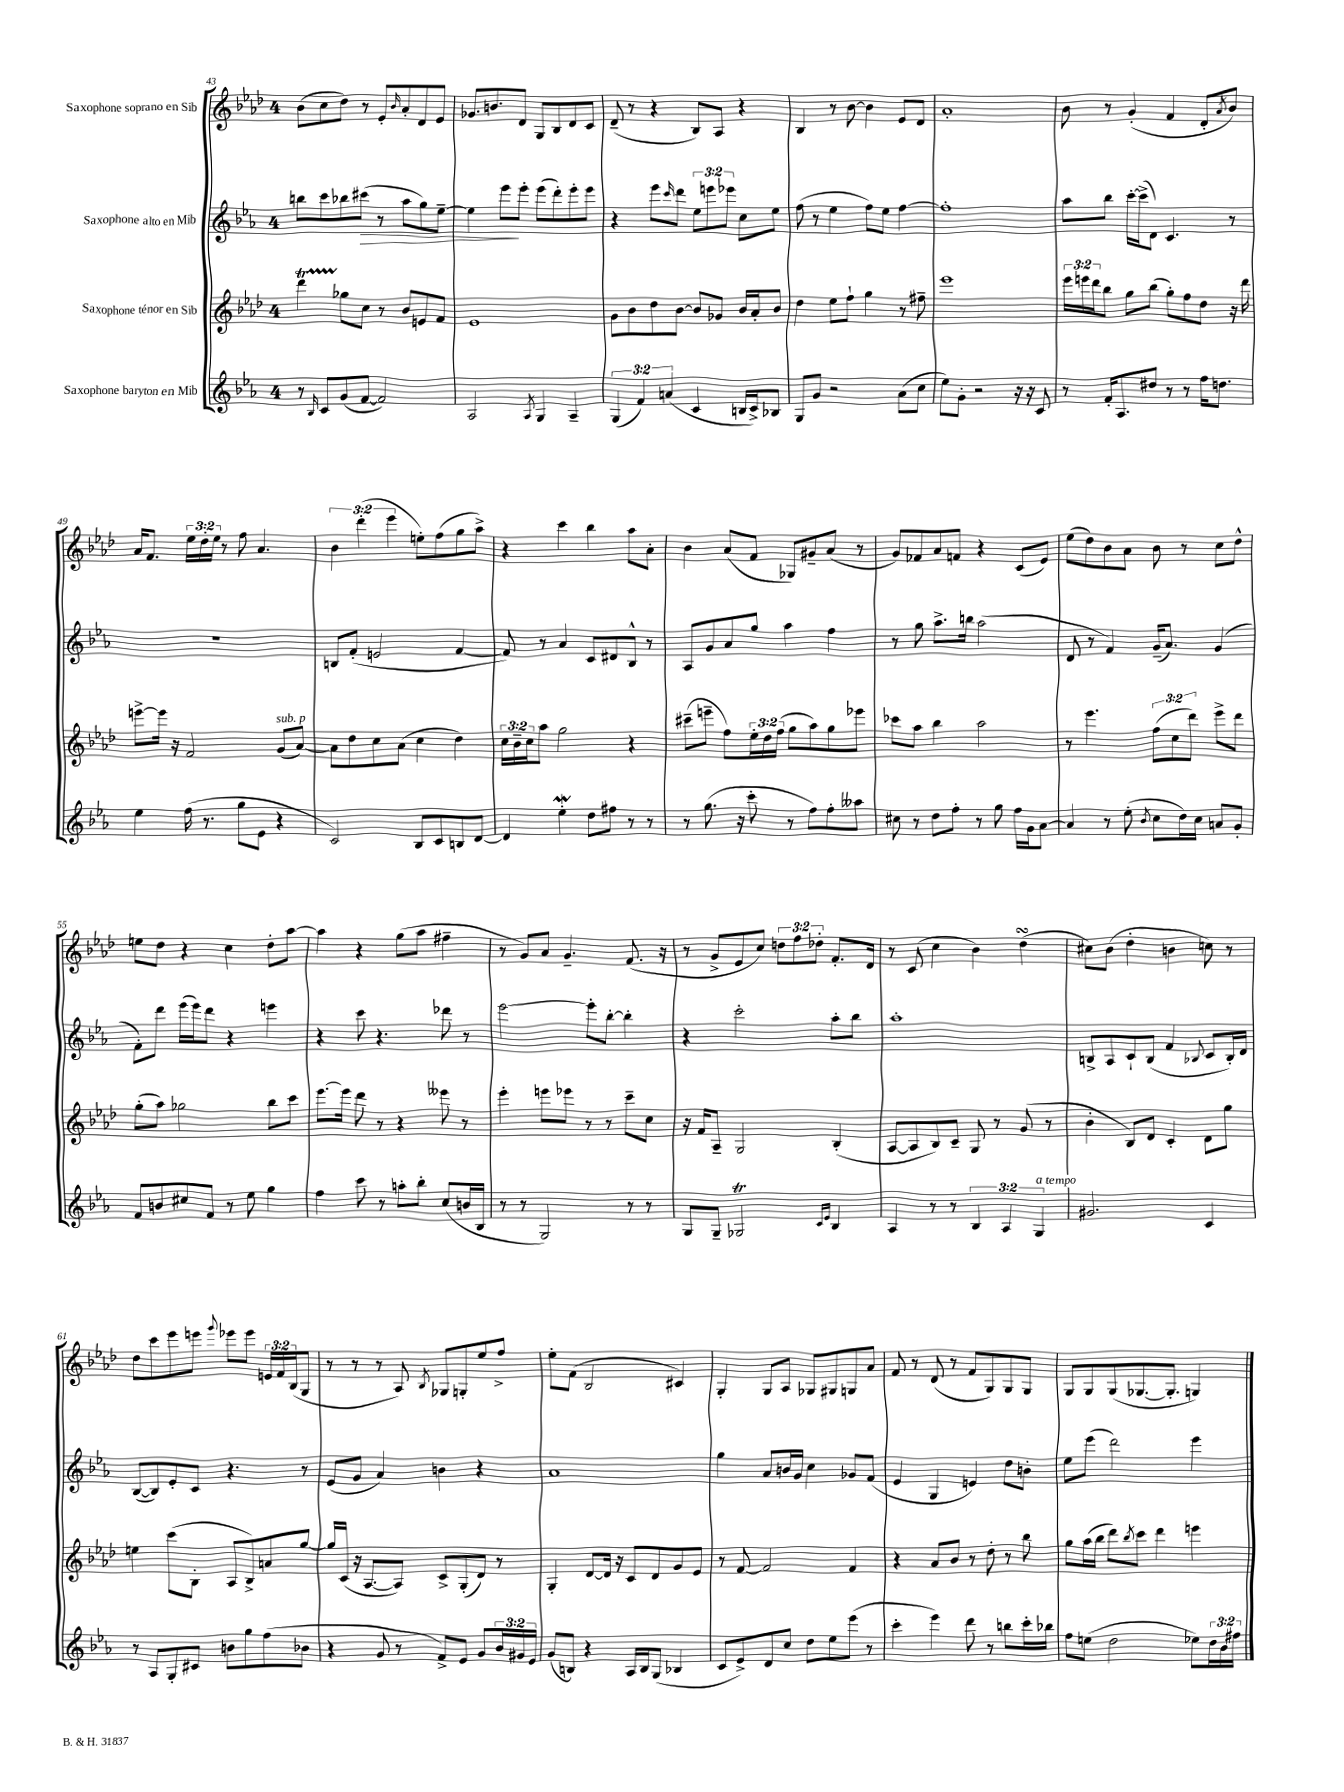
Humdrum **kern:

**kern	**kern	**kern	**dynam	**kern
*part4	*part3	*part2	*part2	*part1
*staff4	*staff3	*staff2	*staff2	*staff1
*I"Saxophone baryton en Mib	*I"Saxophone ténor en Sib	*I"Saxophone alto en Mib	*	*I"Saxophone soprano en Sib
*clefG2	*clefG2	*clefG2	*	*clefG2
*k[b-e-a-]	*k[b-e-a-d-]	*k[b-e-a-]	*	*k[b-e-a-d-]
*M4/4	*M4/4	*M4/4	*	*M4/4
=43	=43	=43	=43	=43
8r	4ddd-T\	8bbn\L	.	(8b-\L
16qqB-/	.	.	.	.
8c/L	.	8ccc\	.	8cc\
(8g/	8gg-X\L	8bb-X\	.	8dd-\J)
!	!	!	!LO:HP:b	!
[8f/J	8cc\J	(8ccc#X\J	>	8r
2f/])	8r	8r	.	8e-'/L
.	.	.	.	16qqb-/
.	8b-/L	8aa-\L	.	8a-'/
.	8en/	8gg\)	.	8d-/
.	8f/J	[8ee-~\J	.	8e-/J
=44	=44	=44	=44	=44
2A-/	1e-	4ee-\]	.	8.g-X/L
.	.	.	.	8.bn/
.	.	8eee-\L	.	.
.	.	8eee-'\J	]	8d-/J
8qA-/	.	.	.	.
4G/	.	(8eee-\L	.	8G/L
.	.	8ddd'\)	.	8B-/
4A-~/	.	8eee-'\	.	8d-/
.	.	8eee-\J	.	8c/J
=45	=45	=45	=45	=45
(6G/	8g\L	4r	.	(8d-~/
.	8b-\	.	.	8r
6f/)	.	.	.	.
.	8dd-\	8eee-\L	.	4r
(6an/	.	.	.	.
.	.	16qqccc/	.	.
.	[8b-\J	8ddd\J	.	.
4c/	8b-/L]	12ee-\L	.	8B-/L)
.	.	12eeen\	.	.
.	8g-X/J	.	.	8A-/J
.	.	12eee-X\J	.	.
16Bn/LL	16b-/LL	8cc\L	.	4r
16c^/J)	16a-'/J	.	.	.
8B-X/J	8b-/J	8ee-\J	.	.
=46	=46	=46	=46	=46
8G/L	4dd-\	(8ff\	.	4B-/
8g/J	.	8r	.	.
2r	8ee-\L	4ee-\	.	8r
.	8ff`\J	.	.	[8b-\
.	4gg\	8ff\L)	.	4b-\]
.	.	8ee-\J	.	.
(8a-\L	8r	[4ff\	.	8e-/L
8cc\J	8ff#X~\	.	.	8d-/J
=47	=47	=47	=47	=47
8ee-\L)	1eee-	1ff']	.	1a-'
8g'\J	.	.	.	.
2r	.	.	.	.
16r	.	.	.	.
16r	.	.	.	.
8c/	.	.	.	.
=48	=48	=48	=48	=48
8r	24eee-\LL	8aa-\L	.	8b-\
.	24eeen\	.	.	.
.	24ddd-\J	.	.	.
16f'/KL	8bb-\J	8bb-\J	.	8r
8.A-/	.	.	.	.
.	8gg\L	[16ccc'\LL	.	(4g'/
.	.	(16ccc^\J]	.	.
8dd#X/J	(8bb-\J	8d\J)	.	.
8r	8gg'\L)	4.c/	.	4f/
8r	8ff\	.	.	.
16ff\KL	8dd-\J	.	.	8d-'/L
8.ddn\J	.	.	.	.
.	.	.	.	8qa-/
.	16r	8r	.	8b-/J)
.	16ddd-\	.	.	.
!!LO:LB:g=z
=49	=49	=49	=49	=49
4ee-\	[8eeen^\L	1r	.	16a-/KL
.	.	.	.	8.f/J
.	16eee\Jk]	.	.	.
.	16r	.	.	.
(16ff\	2f/	.	.	24ee-\LL
.	.	.	.	24dd-'\
8.r	.	.	.	.
.	.	.	.	24ee-\JJ
.	.	.	.	8r
8gg\L	.	.	.	8ff\
8e-\J	.	.	.	4.a-/
!	!LO:TX:a:i:t=sub. p	!	!	!
4r	(8g/L	.	.	.
.	[8a-/J)	.	.	.
=50	=50	=50	=50	=50
2c/)	8a-\L]	8Bn/L	.	6b-\
.	8dd-\	(8f'/J	.	.
.	.	.	.	(6ddd-'\
.	8cc\	2en/	.	.
.	.	.	.	6eee-\
.	(8a-\J	.	.	.
8B-/L	4cc\	.	.	8een'\L)
8c/	.	.	.	(8ff\
8Bn/	4dd-\)	[4f/	.	8gg\
[8d/J	.	.	.	8aa-^\J)
=51	=51	=51	=51	=51
4d/]	24cc\LL	8f/])	.	4r
.	24b-~\	.	.	.
.	24cc\J	.	.	.
.	8aa-\J	8r	.	.
4ee-w'\	2gg\	4a-/	.	4ccc\
8dd\L	.	8c/L	.	4bb-\
8ff#X\J	.	8d#X/	.	.
8r	4r	8B-^^/J	.	8aa-\L
8r	.	8r	.	8a-'\J
=52	=52	=52	=52	=52
8r	(8ccc#X~\L	8A-/L	.	4b-\
(8.gg\	8eeen~\J	8g/	.	.
.	8ff\L)	8a-/	.	(8a-/L
16r	.	.	.	.
8ccc'\	24ee-'\L	8gg/J	.	8f/J
.	24dd-\	.	.	.
.	(24ff\JJ	.	.	.
8r	8gg\L	4aa-\	.	8G-X/L)
8ff\L)	8aa-\)	.	.	8g#X~/
8ff'\	8gg\	4ff\	.	(8a-/J
8aa--X\J	8eee-X\J	.	.	8r
=53	=53	=53	=53	=53
8cc#X\	8ccc-X\L	8r	.	8g/L)
8r	8aa-\J	8gg\	.	8f-X/
8dd\L	4bb-\	8.aa-^\L	.	8a-/
8ff'\J	.	.	.	8fn/J
.	.	16bbn\Jk	.	.
8r	2aa-\	(2aa-\	.	4r
8gg\	.	.	.	.
16ff\LL	.	.	.	(8c/L
16g\J	.	.	.	.
[8a-\J	.	.	.	8e-/J)
=54	=54	=54	=54	=54
4a-/]	8r	8d/	.	(8ee-\L
.	4.eee-\	8r	.	8dd-\)
8r	.	4f/)	.	8b-\
(8ee-'\	.	.	.	8a-\J
8qb-/	.	.	.	.
8cc\L	(12ff\L	(16g~/KL	.	8b-\
.	.	8.a-/J)	.	.
.	12cc\	.	.	.
16dd\L)	.	.	.	8r
.	12ddd-\J)	.	.	.
16cc\JJ	.	.	.	.
8an/L	8eee-^\L	(4g/	.	8cc\L
8g'/J	8ddd-\J	.	.	8dd-^^\J
!!LO:LB:g=z
=55	=55	=55	=55	=55
8f/L	(8gg'\L	8f'\L)	.	8een\L
8bn/	8aa-\J)	8ddd\J	.	8dd-\J
8cc#X/	2gg-X\	(16eee-\LL	.	4r
.	.	16eee-\J)	.	.
8f/J	.	8ddd\J	.	.
8r	.	4r	.	4cc\
8ee-\	.	.	.	.
4gg\	8bb-\L	4eeen\	.	8dd-'\L
.	8ccc\J	.	.	[8aa-\J
=56	=56	=56	=56	=56
4ff\	[8.eee-\L	4r	.	4aa-\]
.	16eee-\Jk]	.	.	.
8ccc\	8ddd-\	8ccc\	.	4r
8r	8r	4.r	.	.
8aan'\L	4r	.	.	(8gg\L
8bb-'\J	.	.	.	8aa-\J
(8cc/L	8eee--X\	8ddd-X\	.	4ff#X~\
16bn/L	8r	8r	.	.
16B-/JJ	.	.	.	.
=57	=57	=57	=57	=57
8r	4eee-'\	[2eee-\	.	8r
8r	.	.	.	8g/L)
2G/)	8eeen\L	.	.	8a-/J
.	8eee-X\J	.	.	4.g~/
.	8r	8eee-'\L]	.	.
.	8r	[8bb-'\J	.	.
8r	8ccc~\L	4bb-'\]	.	(8.f/
8r	8cc\J	.	.	.
.	.	.	.	16r
=58	=58	=58	=58	=58
8G/L	16r	4r	.	8r
.	16f/KL	.	.	.
8G~/J	8A-~/J	.	.	8g^/L
2G-XT/	2G/	2ccc'\	.	8e-/
.	.	.	.	8cc/J)
.	.	.	.	12ddn\L
.	.	.	.	12ff\
.	.	.	.	12dd-X'\J
16qqc/LL	.	.	.	.
16qqe-/JJ	.	.	.	.
4B-/	(4B-'/	8aa-'\L	.	8.f'/L
.	.	8bb-\J	.	.
.	.	.	.	16d-/Jk
=59	=59	=59	=59	=59
4A-/	[8A-/L	1aa-'	.	8r
.	8A-/]	.	.	(8c/
8r	8B-/)	.	.	4cc\
8r	8c~/J	.	.	.
6B-/	8G/	.	.	4b-\)
.	8r	.	.	.
6A-/	.	.	.	.
.	(8g/	.	.	(4dd-sSSs\
!LO:TX:a:i:t=a tempo	!	!	!	!
6G/	.	.	.	.
.	8r	.	.	.
=60	=60	=60	=60	=60
2.g#X/	4b-'\	8Bn^/L	.	8cc#X\L)
.	.	8A-/	.	(8b-\J
.	8B-/L)	8c`/	.	4dd-'\
.	8d-/J	(8B/J	.	.
.	4c'/	4f/	.	4bn\
.	.	8qqB-X/	.	.
4c/	8d-\L	8c/L	.	8ccn\)
.	8gg\J	16B-'/L)	.	8r
.	.	16d/JJ	.	.
!!LO:LB:g=z
=61	=61	=61	=61	=61
8r	4een\	([8B-/L	.	8dd-\L
8A-/L	.	8B-/])	.	8ccc\
8G'/	(8ccc\L	8e-'/	.	8eee-\
8c#X/J	8B-'\J	8c/J	.	8eeen\J
.	.	.	.	8qqggg/
8bn\L	8A-/L	4.r	.	8eee-X\L
8gg\	8B-^/)	.	.	8eee-\J
(8ff\	8an/	.	.	24en/LL
.	.	.	.	24f/
.	.	.	.	(24B-/J
8b-X\J	[8gg/J	8r	.	8G/J
=62	=62	=62	=62	=62
4r	16gg/LL]	(8e-/L	.	8r
.	(16c/JJ	.	.	.
.	16r	8g/J	.	8r
.	[8.A-/L	.	.	.
8g/	.	4a-/)	.	8r
8r	8A-/J])	.	.	8A-/)
.	.	.	.	8qB-/
8f^/L)	8c^/L	4bn\	.	8G-X/L
8e-/J	(8G'/	.	.	8Gn'/
8g/L	8d-/J)	4r	.	8ee-/
24b-/L	8r	.	.	8ff^/J
24g#X/	.	.	.	.
24e-/JJ	.	.	.	.
=63	=63	=63	=63	=63
(8g/L	4G'/	1a-	.	8ee-'\L
8Bn/J)	.	.	.	(8f\J
4r	[8d-/L	.	.	2B-/
.	16d-/Jk]	.	.	.
.	16r	.	.	.
16A-/LL	8c/L	.	.	.
16B/J	.	.	.	.
(8G/J	8d-/	.	.	.
4B-X/	8g/	.	.	4c#X/)
.	8e-/J	.	.	.
=64	=64	=64	=64	=64
8c/L	8r	4gg\	.	4G'/
8e-^/)	[8f/	.	.	.
8d/	2f/]	8a-/L	.	8G/L
8cc/J	.	16bn/L	.	8A-/J
.	.	16g/JJ	.	.
8dd\L	.	4cc\	.	8G-X/L
8ee-\	.	.	.	8G#X/
(8eee-\J	4f/	8g-X/L	.	8Gn/
8r	.	(8f/J	.	8a-/J
=65	=65	=65	=65	=65
4ccc'\	4r	4e-/	.	8f/
.	.	.	.	8r
4eee-\)	8a-/L	4G/	.	(8d-/
.	8b-/J	.	.	8r
8ddd\	8r	4en/)	.	8f/L
8r	8dd-'\	.	.	8G/)
8bbn\L	8r	8dd\L	.	8G/
16ccc'\L	8bb-\	8bn'\J	.	8G/J
16bb-X\JJ	.	.	.	.
=66	=66	=66	=66	=66
8ff\L	8gg\L	8ee-\L	.	8G/L
(8een\J	(16aa-\L	(8eee-\J	.	8G/
.	16bb-\JJ	.	.	.
2dd\	8ddd-\L)	2ddd\)	.	(8G/
.	8qbb-/	.	.	.
.	8ccc\J	.	.	[8.G-X/
.	4ddd-\	.	.	.
.	.	.	.	8.G-'/J]
8ee-X\L)	4eeen\	4eee-\	.	4Gn/)
24dd\L	.	.	.	.
24b-\	.	.	.	.
24ff#X\JJ	.	.	.	.
==	==	==	==	==
*-	*-	*-	*-	*-
